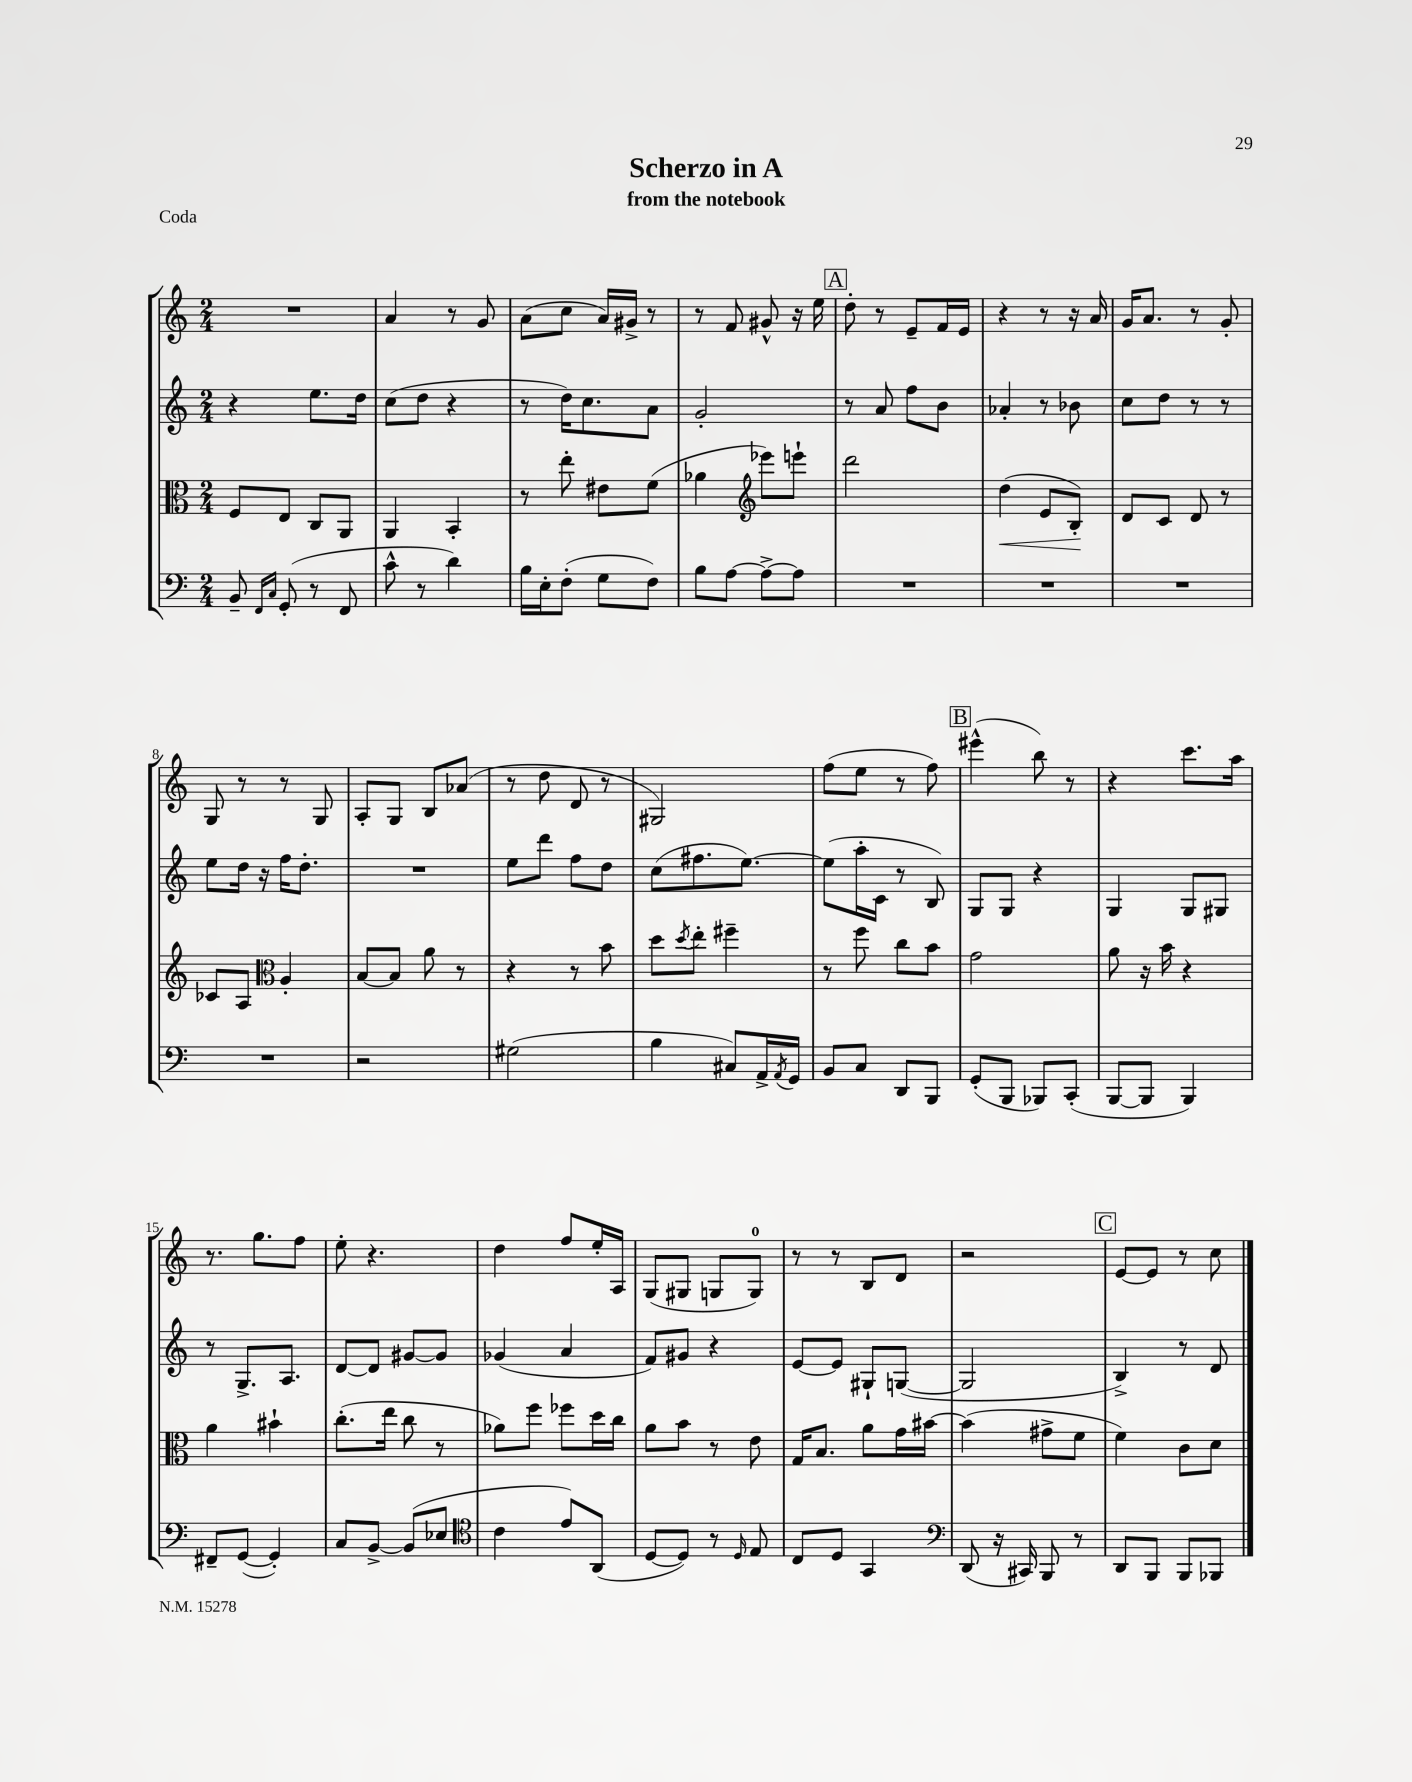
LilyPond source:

\header { title = "Scherzo in A" subtitle = "from the notebook" piece = "Coda" }
<<
\new StaffGroup <<
\new Staff = "s0" {
    \clef treble \key c \major \numericTimeSignature \time 2/4
    R2 |
    a'4 r8 g'8 |
    a'8( c''8 a'16) gis'16-> r8 |
    r8 f'8 gis'8-^ r16 e''16 |
    \mark \markup { \box "A" } d''8-. r8 e'8-- f'16 e'16 |
    r4 r8 r16 a'16 |
    g'16 a'8. r8 g'8-. |
    g8 r8 r8 g8 |
    a8-. g8 b8 aes'8( |
    r8 d''8 d'8 r8 |
    gis2) |
    f''8( e''8 r8 f''8) |
    \mark \markup { \box "B" } eis'''4-^( b''8) r8 |
    r4 c'''8. a''16 |
    r8. g''8. f''8 |
    e''8-. r4. |
    d''4 f''8 e''16-. a16 |
    g8( gis8 g8 g8-0) |
    r8 r8 b8 d'8 |
    r2 |
    \mark \markup { \box "C" } e'8~ e'8 r8 c''8 \bar "|." |
}
\new Staff = "s1" {
    \clef treble \key c \major \numericTimeSignature \time 2/4
    r4 e''8. d''16 |
    c''8( d''8 r4 |
    r8 d''16) c''8. a'8 |
    g'2-. |
    \mark \markup { \box "A" } r8 a'8 f''8 b'8 |
    aes'4-. r8 bes'8 |
    c''8 d''8 r8 r8 |
    e''8 d''16 r16 f''16 d''8.-. |
    R2 |
    e''8 d'''8 f''8 d''8 |
    c''8( fis''8. e''8.~) |
    e''8( a''16-. c'16 r8 b8) |
    \mark \markup { \box "B" } g8 g8 r4 |
    g4 g8 gis8 |
    r8 g8.-> a8. |
    d'8~ d'8 gis'8~ gis'8 |
    ges'4( a'4 |
    f'8) gis'8 r4 |
    e'8~ e'8 gis8-! g8~( |
    g2 |
    \mark \markup { \box "C" } b4->) r8 d'8 \bar "|." |
}
\new Staff = "s2" {
    \clef alto \key c \major \numericTimeSignature \time 2/4
    f8 e8 c8 a,8 |
    a,4 b,4-. |
    r8 e''8-. eis'8 f'8( |
    aes'4 \clef treble ees'''8) e'''8-! |
    \mark \markup { \box "A" } d'''2 |
    d''4\<( e'8 b8-.\!) |
    d'8 c'8 d'8 r8 |
    ces'8 a8 \clef alto a4-. |
    b8~ b8 a'8 r8 |
    r4 r8 b'8 |
    d''8 \acciaccatura { d''8 } e''8-. fis''4-- |
    r8 f''8 c''8 b'8 |
    \mark \markup { \box "B" } g'2 |
    a'8 r16 b'16 r4 |
    a'4 bis'4-! |
    c''8.-.( e''16 c''8 r8 |
    aes'8) f''8 fes''8 d''16 c''16 |
    a'8 b'8 r8 e'8 |
    g16 b8. a'8 g'16 bis'16~ |
    bis'4( gis'8-> f'8 |
    \mark \markup { \box "C" } f'4) c'8 d'8 \bar "|." |
}
\new Staff = "s3" {
    \clef bass \key c \major \numericTimeSignature \time 2/4
    b,8-- \grace { f,16 c16 } g,8-.( r8 f,8 |
    c'8-^ r8 d'4) |
    b16 e16-. f8-.( g8 f8) |
    b8 a8~ a8~-> a8 |
    \mark \markup { \box "A" } R2 |
    R2 |
    R2 |
    R2 |
    r2 |
    gis2( |
    b4 cis8) a,16-> \acciaccatura { a,8 } g,16 |
    b,8 c8 d,8 b,,8 |
    \mark \markup { \box "B" } g,8-.( b,,8 bes,,8) c,8-.( |
    b,,8~ b,,8 b,,4) |
    fis,8-- g,8~( g,4-.) |
    c8 b,8~-> b,8( ees8 |
    \clef tenor c'4 e'8) a,8( |
    d8~ d8) r8 \grace { d16 } e8 |
    c8 d8 g,4 |
    \clef bass d,8( r16 cis,16) b,,8 r8 |
    \mark \markup { \box "C" } d,8 b,,8 b,,8 bes,,8 \bar "|." |
}
>>
>>
